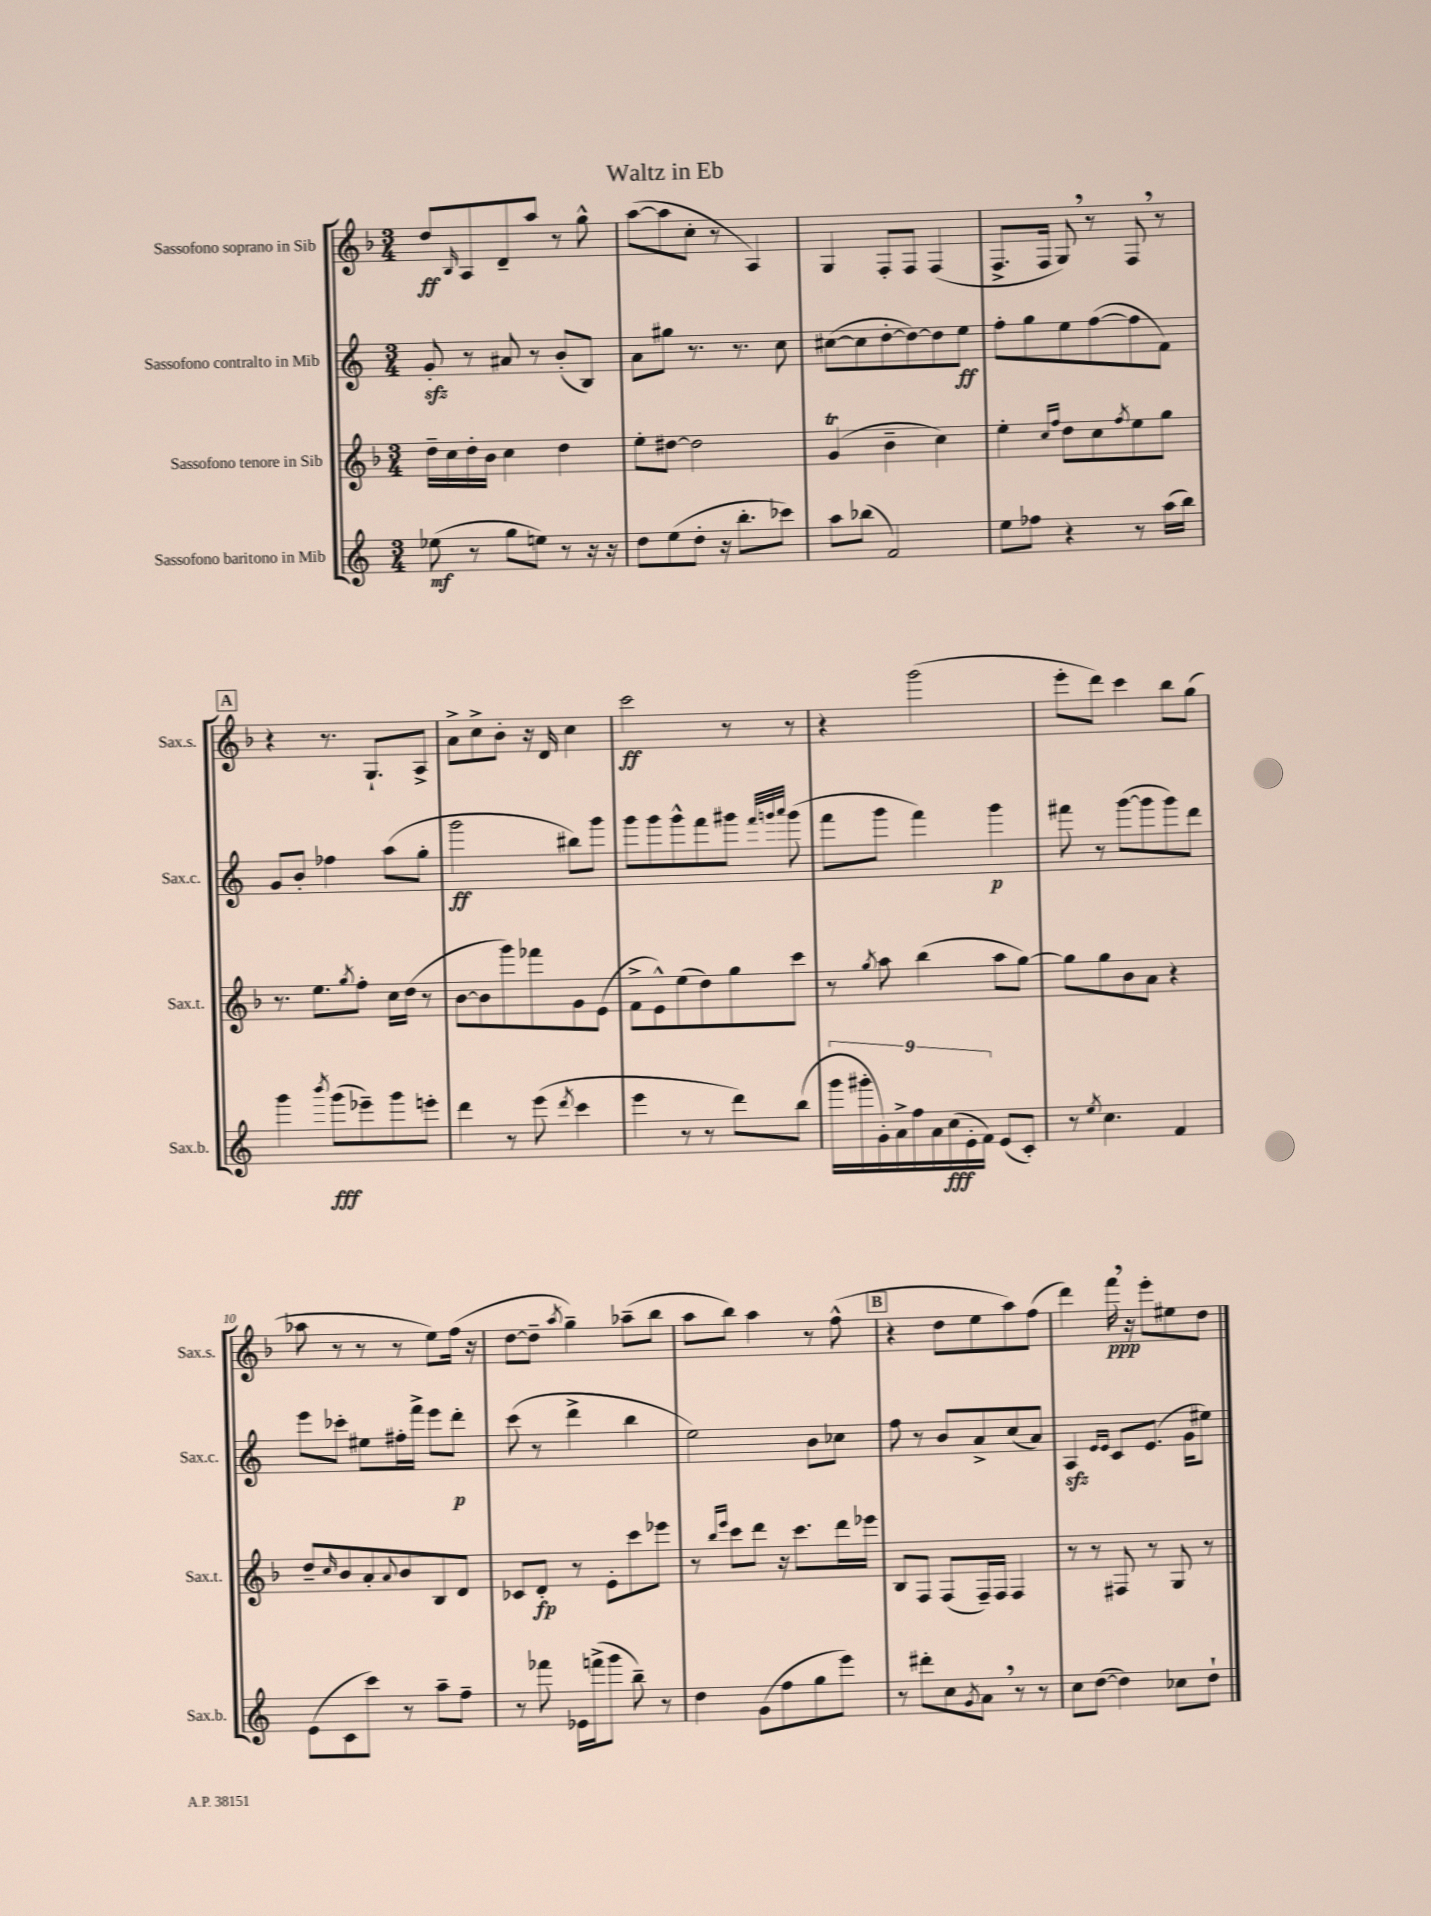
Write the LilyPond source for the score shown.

\header { title = "Waltz in Eb" }
<<
\new StaffGroup <<
\new Staff = "s0" \with { instrumentName = "Sassofono soprano in Sib" shortInstrumentName = "Sax.s." } {
    \clef treble \key f \major \numericTimeSignature \time 3/4
    d''8\ff \grace { bes16 } a8 d'8-- a''8 r8 g''8-^ |
    a''8~( a''8 c''8-. r8 a4) |
    g4 f8-. f8 f4( |
    f8.-> f16 g8) \breathe r8 f8 \breathe r8 |
    \mark \markup { \box "A" } r4 r8. g8.-! a8-> |
    a'8-> c''8-> bes'8-. r16 d'16 c''4 |
    c'''2\ff r8 r8 |
    r4 g'''2( |
    e'''8-. d'''8) c'''4 bes''8 g''8( |
    aes''8 r8 r8 r8 e''8) f''16( r16 |
    d''8~ d''8-- \acciaccatura { a''8 } g''4--) aes''8--( bes''8 |
    a''8 bes''8) a''4 r8 f''8-^( |
    \mark \markup { \box "B" } r4 d''8 e''8 a''8) f''8( |
    d'''4) f'''16\ppp \breathe r16 e'''8-. eis''8 d''8 \bar "|." |
}
\new Staff = "s1" \with { instrumentName = "Sassofono contralto in Mib" shortInstrumentName = "Sax.c." } {
    \clef treble \key c \major \numericTimeSignature \time 3/4
    g'8-.\sfz r8 ais'8 r8 b'8-.( b8) |
    a'8 gis''8 r8. r8. c''8 |
    cis''8~( cis''8 d''8~-. d''8~) d''8 e''8\ff |
    f''8-. g''8 e''8 f''8~( f''8 f'8) |
    \mark \markup { \box "A" } g'8 b'8-. fes''4 a''8( g''8-. |
    g'''2\ff bis''8) g'''8 |
    g'''8 g'''8 g'''8-^ f'''8 gis'''8 \grace { f'''32 g'''32 a'''32 } g'''8( |
    f'''8 g'''8 f'''4) g'''4\p |
    fis'''8 r8 g'''8~( g'''8 g'''8) d'''8 |
    e'''8 ces'''8-. eis''8 fis''16-. f'''16-> e'''8 d'''8-.\p |
    c'''8( r8 d'''4-> b''4 |
    e''2) b'8 ces''8 |
    \mark \markup { \box "B" } f''8 r8 b'8 a'8-> c''8( a'8) |
    a4\sfz \grace { e'16 e'16 } c'8 e'8.( g'16 eis''8) \bar "|." |
}
\new Staff = "s2" \with { instrumentName = "Sassofono tenore in Sib" shortInstrumentName = "Sax.t." } {
    \clef treble \key f \major \numericTimeSignature \time 3/4
    d''16-- c''16 d''16-. bes'16 c''4 d''4 |
    e''8-. dis''8~ dis''2 |
    g'4\trill( bes'4-- c''4) |
    e''4-. \grace { c''16 f''16 } d''8 c''8 \acciaccatura { f''8 } e''8 g''8 |
    \mark \markup { \box "A" } r8. e''8. \acciaccatura { g''8 } f''8-. c''16 d''16( r8 |
    bes'8~ bes'8 g'''8) fes'''8 g'8 e'8( |
    f'8-> e'8-^) e''8( d''8) g''8 c'''8 |
    r8 \acciaccatura { g''8 } a''8 bes''4( a''8 g''8~) |
    g''8 g''8 bes'8 a'8 r4 |
    d''8-- \grace { c''16 } bes'8 a'8-. \appoggiatura { a'8 } bes'8 bes8 d'8 |
    ces'8 d'8-.\fp r8 e'8-. c'''8 ees'''8 |
    r8 \grace { bes''16 e'''16 } c'''8 d'''8 r16 c'''8. d'''16 ees'''16 |
    \mark \markup { \box "B" } bes8 f8 f8( f16--) f16 f4 |
    r8 r8 fis8 r8 g8 r8 \bar "|." |
}
\new Staff = "s3" \with { instrumentName = "Sassofono baritono in Mib" shortInstrumentName = "Sax.b." } {
    \clef treble \key c \major \numericTimeSignature \time 3/4
    ees''8\mf( r8 g''8 e''8) r8 r16 r16 |
    d''8 e''8( d''8-. r16 b''8.-. ces'''8) |
    a''8 bes''8( f'2) |
    e''8 fes''8 r4 r8 a''16( b''16) |
    \mark \markup { \box "A" } g'''4 \acciaccatura { b'''8 } g'''8\fff( ees'''8--) g'''8 e'''8-. |
    d'''4 r8 e'''8( \acciaccatura { d'''8 } c'''4 |
    e'''4 r8 r8 d'''8) b''8( |
    \tuplet 9/8 { g'''16 gis'''16-. g'16-.) a'16-> f''16 a'16 c''16\fff( e'16-. f'16) } e'8( c'8-.) |
    r8 \acciaccatura { e''8 } c''4. f'4 |
    e'8( c'8 c'''8) r8 a''8-- f''8-- |
    r8 fes'''8 ees'16 f'''16->( g'''8 b''8--) r8 |
    d''4 g'8( f''8 g''8 e'''8) |
    \mark \markup { \box "B" } r8 dis'''8-. c''8 \acciaccatura { g'8 } a'8 \breathe r8 r8 |
    c''8 d''8~( d''4) ces''8 d''8-! \bar "|." |
}
>>
>>
